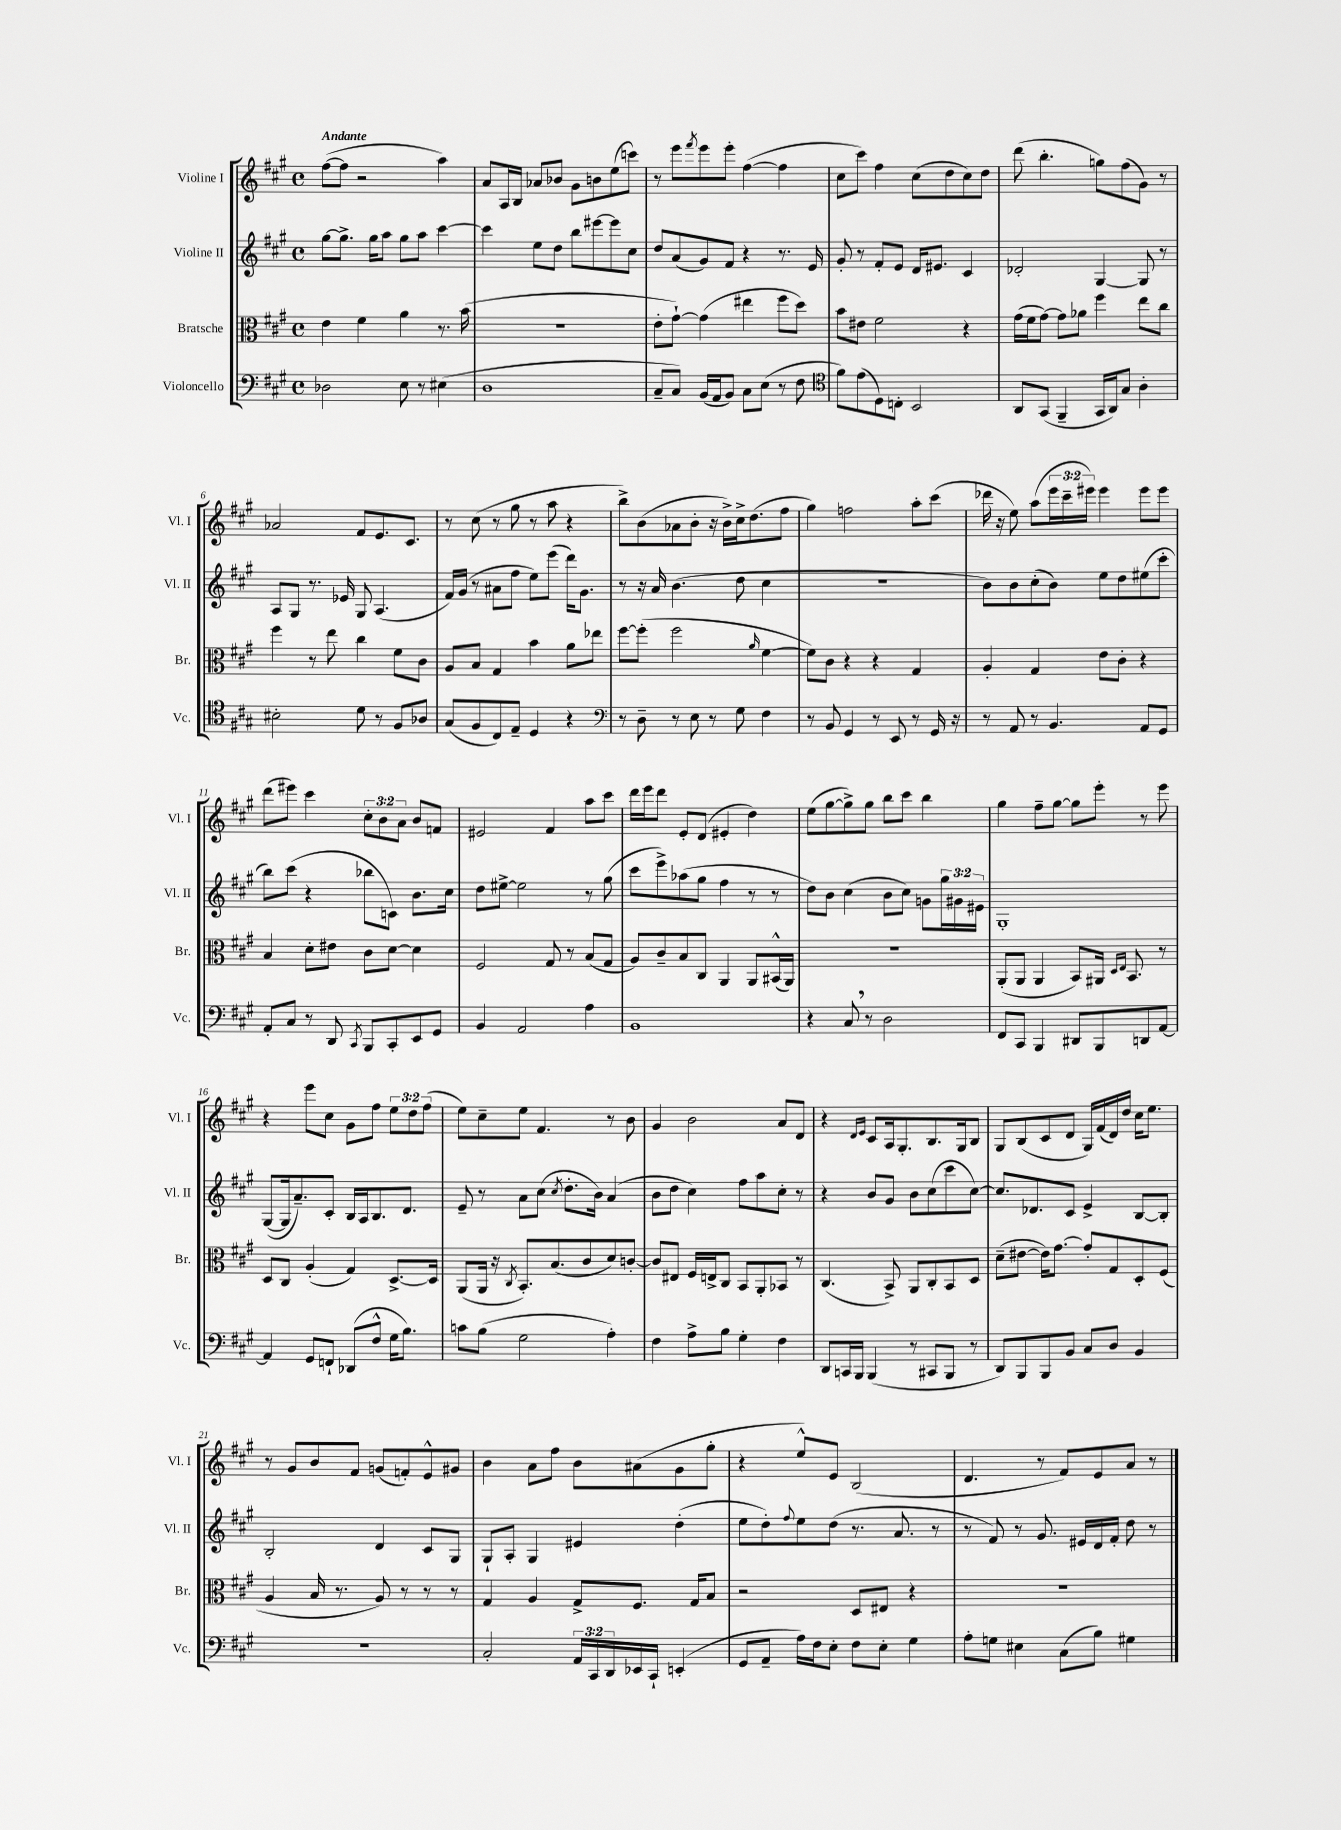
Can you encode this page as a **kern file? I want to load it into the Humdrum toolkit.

**kern	**kern	**kern	**kern
*part4	*part3	*part2	*part1
*staff4	*staff3	*staff2	*staff1
*I"Violoncello	*I"Bratsche	*I"Violine II	*I"Violine I
*I'Vc.	*I'Br.	*I'Vl. II	*I'Vl. I
*clefF4	*clefC3	*clefG2	*clefG2
*k[f#c#g#]	*k[f#c#g#]	*k[f#c#g#]	*k[f#c#g#]
*M4/4	*M4/4	*M4/4	*M4/4
*met(c)	*met(c)	*met(c)	*met(c)
=1	=1	=1	=1
!	!	!	!LO:TX:a:B:t=Andante
2D-X\	4e\	[8gg#\L	([8ff#\L
.	.	8.gg#^\J]	8ff#\J]
.	4f#\	.	2r
.	.	16gg#\KL	.
.	.	8aa\J	.
8E\	4a\	8gg#\L	.
8r	.	8aa\J	.
(4E#X\	8.r	[4ccc#\	4aa\)
.	(16b\	.	.
=2	=2	=2	=2
1D	1r	4ccc#\]	8a/L
.	.	.	16A/L
.	.	.	16B/JJ
.	.	8ee\L	8a-X/L
.	.	8dd\J	8b-X/J
.	.	8bb\L	8g#\L
.	.	[8eee#X\	8bn\
.	.	8eee#\]	(8ee\
.	.	8cc#\J	8cccn\J)
=3	=3	=3	=3
8C#~/L	8e'\L	8dd/L	8r
8C#/J)	[8g#`\J)	(8a/	8eee\L
.	.	.	8qfff#/
(16BB/LL	(4g#\]	8g#/)	8eee\
16AA/J	.	.	.
8BB/J)	.	8f#/J	8eee'\J
8C#\L	4ee#X\	4r	([4ff#\
(8E\J	.	.	.
8r	8ff#\L	8.r	4ff#\]
8F#\	8dd\J)	.	.
.	.	16e/	.
=4	=4	=4	=4
*clefC4	*	*	*
8f#\L)	8b\L	8g#'/	8cc#\L
(8e\	8e#X\J	8r	8ccc#\J)
8D\)	2f#\	8f#'/L	4ff#\
8Cn'\J	.	8e/J	.
2BB/	.	16d/KL	(8cc#\L
.	.	8.e#X/J	.
.	.	.	8dd\
.	4r	4c#/	8cc#\)
.	.	.	8dd\J
=5	=5	=5	=5
8AA/L	(16g#\LL	2d-X'/	(8ddd\
.	16f#\J	.	.
(8GG#/J	[8g#\J)	.	4.bb'\
4FF#~/	8g#\L]	.	.
.	8a-X\J	.	.
16GG#/LL	4ff#\	[4G#/	8ggn\L)
16AA/J)	.	.	.
8G#/J	.	.	(8ff#\
4A'\	8ee\L	8G#/]	8g#\J)
.	8cc#\J	8r	8r
!!LO:LB:g=z
=6	=6	=6	=6
2B#X'\	4ff#\	8A/L	2a-X/
.	.	8G#/J	.
.	8r	8.r	.
.	8ee\	.	.
.	.	16e-X/	.
8d\	4cc#\	8G#/	8f#/L
8r	.	(4.A/	8.e/
8F#/L	8f#\L	.	.
.	.	.	8.c#/J
8A-X/J	8c#\J	.	.
=7	=7	=7	=7
(8G#/L	8A/L	16f#/LL)	8r
.	.	(16g#/JJ	.
8F#/	8B/J	8r	(8cc#\
8C#/)	4G#/	8a#X\L	8r
8E~/J	.	8ff#\J	8gg#\
4D/	4b\	8ee\L)	8r
.	.	(8eee\J	8aa\
4r	8a\L	16ddd\KL)	4r
.	.	8.g#\J	.
.	8ee-X\J	.	.
=8	=8	=8	=8
*clefF4	*	*	*
8r	[8ff#\L	8r	8bb^\L)
8D~\	(8ff#'\J]	16r	(8b\
.	.	16a/	.
8r	2ff#\	(4.b\	8a-X\
8E\	.	.	8b'\J
8r	.	.	16r
.	.	.	16b^\LL)
8G#\	.	8dd\	16cc#^\J
.	.	.	(8.dd\
.	16qqa/	.	.
4F#\	[4f#\	4cc#\	.
.	.	.	8ff#\J
=9	=9	=9	=9
8r	8f#\L])	1r	4gg#\)
8BB/	8c#\J	.	.
4GG#/	4r	.	2ffn\
8r	4r	.	.
8EE/	.	.	.
8r	4G#/	.	8aa'\L
16GG#/	.	.	(8ccc#\J
16r	.	.	.
=10	=10	=10	=10
8r	4A'/	8b\L)	16ddd-X\
.	.	.	16r
8AA/	.	8b\	8ee\)
8r	4G#/	(8cc#'\	(8aa\L
4.BB/	.	8b\J)	24eee\L
.	.	.	24ccc#~\
.	.	.	24eee#X\JJ)
.	8e\L	8ee\L	4eee#\
.	8c#'\J	8dd\	.
8AA/L	4r	(8ee#X\	8eee#\L
8GG#/J	.	8ccc#'\J	8eee#\J
!!LO:LB:g=z
=11	=11	=11	=11
8AA'/L	4B/	8bb\L)	(8ddd\L
8C#/J	.	(8ccc#\J	8eee#X\J)
8r	8d'\L	4r	4ccc#\
8DD/	8e#X\J	.	.
8qCC#/	.	.	.
8BBB/L	8c#\L	8bb-X\L	12cc#'\L
.	.	.	12b\
8CC#'/	[8d\J	8cn\J)	.
.	.	.	12a\J
8EE/	4d\]	8.b\L	8b/L
8GG#/J	.	.	8fn/J
.	.	16cc#\Jk	.
=12	=12	=12	=12
4BB/	2F#/	8dd\L	2e#X/
.	.	[8ee#X^\J	.
2AA/	.	2ee#\]	.
.	8G#/	.	4f#/
.	8r	.	.
4A\	(8B/L	8r	8aa\L
.	8G#/J	(8gg#\	8ccc#\J
=13	=13	=13	=13
1BB	8A/L)	8ccc#\L	16ddd\LL
.	.	.	16eee\J
.	8c#~/	8eee^\)	8ddd\J
.	8B/	(8aa-X\	8e'/L
.	8C#/J	8gg#\J	(8d/J
.	4AA/	4ff#\	4e#X'/
.	8AA/L	8r	4dd\)
.	(16BB#X^^/L	8r	.
.	16AA/JJ)	.	.
=14	=14	=14	=14
4r	1r	8dd\L)	(8ee\L
.	.	8b\J	[8gg#\
8C#,/	.	(4cc#\	8gg#^\])
8r	.	.	8gg#\J
2D\	.	8b\L	8bb\L
.	.	8cc#\J)	8ccc#\J
.	.	8gn\L	4bb\
.	.	24gg#\L	.
.	.	24g#X\	.
.	.	24e#X\JJ	.
=15	=15	=15	=15
8FF#/L	(8AA'/L	1G#'	4gg#\
8CC#/J	8AA/J	.	.
4BBB/	4AA/	.	8ff#~\L
.	.	.	[8gg#\J
8DD#X/L	8BB/L)	.	8gg#\L]
8BBB/	16AA#X/Jk	.	8eee'\J
.	16qqD/LL	.	.
.	16qqE/JJ	.	.
.	8.BB/	.	.
8DDn/	.	.	8r
[8AA/J	8r	.	8eee\
!!LO:LB:g=z
=16	=16	=16	=16
4AA/]	8D/L	([8G#/L	4r
.	8C#/J	16G#/k]	.
.	.	8.a~/)	.
8GG#/L	(4A'/	.	8eee\L
8FFn`/J	.	8c#'/J	8cc#\J
(8DD-X/L	4G#/)	16B/LL	8g#\L
.	.	16A/J	.
8F#^^/J	.	8.B/	8ff#\J
16G#\KL	[8.D^/L	.	12ee\L
8.B\J)	.	8.d/J	.
.	.	.	12dd\
.	.	.	(12ff#\J
.	16D/Jk]	.	.
=17	=17	=17	=17
8cn\L	(8AA/L	8e~/	8ee\L)
(8B\J	16AA/Jk	8r	8cc#~\
.	16r	.	.
.	8qC#/	.	.
2G#\	8.BB'/L)	8a\L	8ee\J
.	.	(8cc#\J	4.f#/
.	(8.B/	.	.
.	.	8qcc#/	.
.	.	8.dd'\L	.
.	8c#/	.	.
.	.	16b\Jk)	.
4A'\)	8d/)	(4a/	8r
.	[8cn'/J	.	8b\
=18	=18	=18	=18
4F#\	8c/L]	8b\L	4g#/
.	8E#X/J	8dd\J	.
8A^\L	16F#/LL	4cc#\)	2b\
.	16En^/J	.	.
8B\J	8C#/J	.	.
4G#'\	8BB/L	8ff#\L	.
.	8AA'/	8aa\	.
4F#\	8BB-X/J	8cc#'\J	8a/L
.	8r	8r	8d/J
=19	=19	=19	=19
8DD/L	(4.C#/	4r	4r
16CCn/L	.	.	.
16BBB/JJ	.	.	.
.	.	.	16qqd/LL
.	.	.	16qqe/JJ
(4BBB/	.	8b/L	8c#/L
.	8BB^/)	8g#/J	16A/k
.	.	.	8.G#'/
8r	8AA/L	8b\L	.
8CC#X/L	8C#'/	(8cc#\	8.B/
8BBB/J	8BB/	8ccc#\	.
.	.	.	16G#/k
8r	8D/J	[8cc#\J)	8B/J
=20	=20	=20	=20
8DD/L)	(8d~\L	8.cc#/L]	8G#/L
8BBB/	[8e#X\J	.	(8B/
.	.	8.d-X/	.
8BBB/	16e#\KL])	.	8c#/
.	[8.g#\J	.	.
8BB/J	.	8c#/J	8d/J
8C#/L	8g#'/L]	4e^/	16G#/LL)
.	.	.	(16f#/
8D/J	8G#/	.	16d/)
.	.	.	16dd/JJ
4BB/	8D'/	[8B/L	16cc#\KL
.	.	.	8.ee\J
.	(8F#/J	8B'/J]	.
!!LO:LB:g=z
=21	=21	=21	=21
1r	4A/	2B'/	8r
.	.	.	8g#/L
.	16B/	.	8b/
.	8.r	.	.
.	.	.	8f#/J
.	8A/)	4d/	(8gn/L
.	8r	.	8fn'/)
.	8r	8c#/L	8e^^/
.	8r	8G#/J	8g#X/J
=22	=22	=22	=22
2C#'/	4G#/	8G#`/L	4b\
.	.	8A'/J	.
.	4A/	4G#/	8a\L
.	.	.	8ff#\J
24AA/LL	8G#^/L	4e#X/	8b\L
24CC#/	.	.	.
24DD/	.	.	.
16EE-X/	8.F#/J	.	(8a#X\
16CC#`/JJ	.	.	.
(4EEn'/	.	(4dd'\	8g#\
.	16G#/KL	.	.
.	8B/J	.	8gg#'\J
=23	=23	=23	=23
8GG#/L	2r	8ee\L	4r
8AA~/J	.	8dd'\)	.
.	.	8qqff#/	.
16A\LL)	.	8ee\	8ee^^/L)
16F#\J	.	.	.
8E'\J	.	(8dd\J	8e/J
8F#\L	8D/L	8.r	(2B/
8E'\J	8E#X/J	.	.
.	.	8.a/	.
4G#\	4r	.	.
.	.	8r	.
=24	=24	=24	=24
8A'\L	1r	8r	4.d/
8Gn\J	.	8f#/)	.
4E#X\	.	8r	.
.	.	8.g#/	8r
(8C#\L	.	.	8f#/L)
.	.	16e#X/LL	.
8B\J)	.	16d/	8e/
.	.	16f#'/JJ	.
4G#X\	.	8dd\	8a/J
.	.	8r	8r
==	==	==	==
*-	*-	*-	*-
